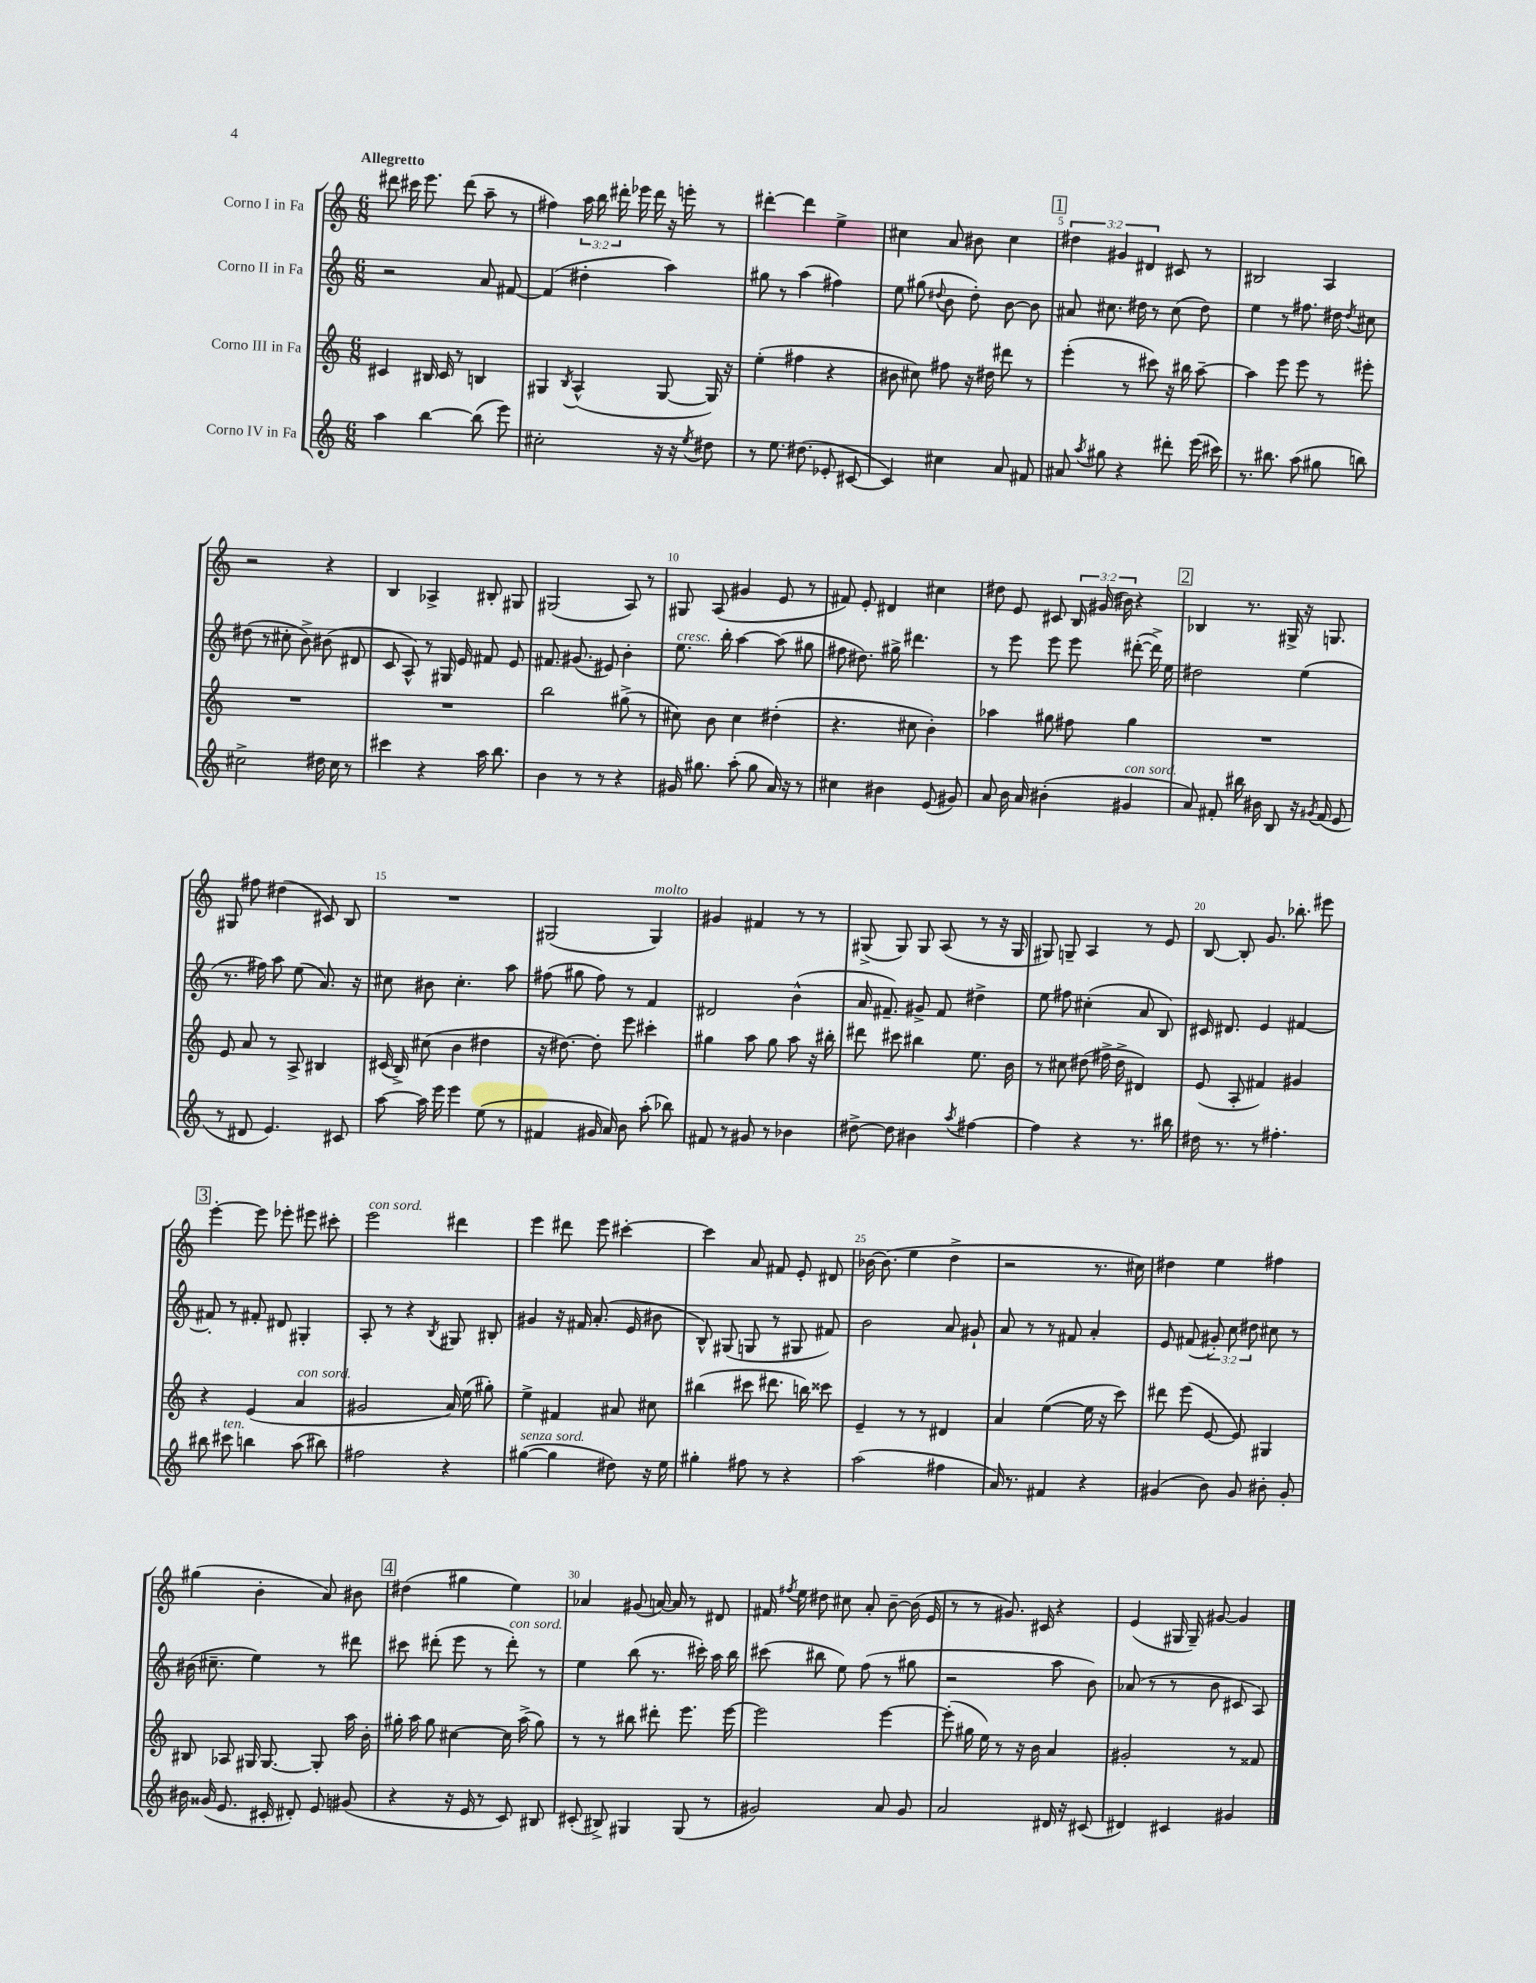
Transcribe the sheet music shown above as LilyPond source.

<<
\new StaffGroup <<
\new Staff = "s0" \with { instrumentName = "Corno I in Fa" } {
    \clef treble \key c \major \numericTimeSignature \time 6/8 \override Staff.TupletNumber.text = #tuplet-number::calc-fraction-text \tempo "Allegretto"
    \autoBeamOff dis'''8 cis'''16 e'''8. dis'''8( a''8-- r8 |
    fis''4) \tuplet 3/2 { a''16 b''16 dis'''16-. } ees'''16 dis'''16 r16 e'''16-. r8 |
    dis'''4~-. dis'''4 e''4-> |
    cis''4 a'8 bis'8 cis''4 |
    \mark \markup { \box "1" } \tuplet 3/2 { dis''4 gis'4 dis'4 } cis'8 r8 |
    bis2 a4 |
    r2 r4 |
    b4 aes4-> bis8-. gis8 |
    gis2( a8) r8 |
    gis8 a8( gis'4 e'8 r8 |
    fis'8) e'8-. dis'4 cis''4 |
    dis''8 e'8 cis'8 \tuplet 3/2 { b16 gis'16( bis'16) } r4 |
    \mark \markup { \box "2" } bes4 r8. gis16-> r16 g8. |
    gis8 fis''8 dis''4( cis'8) b8 |
    R2. |
    gis2( gis4^\markup { \italic "molto" }) |
    gis'4 fis'4 r8 r8 |
    gis8->( gis8) gis8 a8( r8 r16 gis16 |
    gis8) g8-- a4 r8 e'8 |
    b8~ b8-. g'8. bes''8.-. eis'''8 |
    \mark \markup { \box "3" } e'''4~-. e'''8 ees'''8-. eis'''8 cis'''8-. |
    e'''2^\markup { \italic "con sord." } dis'''4 |
    e'''4 dis'''8 e'''8 cis'''4~-. |
    cis'''4 a'8 fis'8 e'8-. dis'8 |
    bes'16~ bes'8.( e''4 d''4-> |
    r2 r8. cis''16) |
    dis''4 e''4 fis''4 |
    gis''4( b'4-. a'8) bis'8 |
    \mark \markup { \box "4" } dis''4( gis''4 e''4) |
    aes'4 gis'8( a'16~) a'16 r8 dis'8 |
    fis'16 \acciaccatura { fis''8 } e''16 dis''8 cis''8 a'8-. b'8~-- b'16( e'16 |
    r8 r8 gis'8.) cis'16 r4 |
    e'4( gis16 gis16--) gis'8~ gis'4 \bar "|." |
}
\new Staff = "s1" \with { instrumentName = "Corno II in Fa" } {
    \clef treble \key c \major \numericTimeSignature \time 6/8 \override Staff.TupletNumber.text = #tuplet-number::calc-fraction-text
    \autoBeamOff r2 a'8 fis'8~ |
    fis'4( dis''4-. a''4) |
    gis''8 r8 a''4( fis''4) |
    e''8 gis''8( \appoggiatura { dis''8 } b'8 dis''8-.) b'8~ b'8 |
    \mark \markup { \box "1" } ais'8 cis''8. dis''16 r8 cis''8( dis''8) |
    e''4 r8 fis''8. dis''16 \acciaccatura { dis''8 } cis''8 |
    dis''8( r8 cis''8-. b'8->) bis'8( dis'8 |
    c'8 a8-^) r8 gis16 e'16 fis'8 e'8 |
    fis'8. gis'8.( eis'8) b'4-. |
    e''8.^\markup { \italic "cresc." } b''16-. a''4~ a''8( gis''8 |
    fis''8 dis''8.) gis''16-> dis'''4. |
    r8 e'''8 e'''8 e'''8 dis'''8~-.( dis'''16->) e''16 |
    \mark \markup { \box "2" } dis''2 e''4( |
    r8. fis''16) a''8 e''8( a'8.) r16 |
    cis''8 bis'8 cis''4.-. a''8 |
    fis''8( gis''8 fis''8) r8 f'4 |
    dis'2 b'4-^( |
    a'16 fis'8.--) gis'8-> fis'8 dis''4-> |
    e''8 fis''8 cis''4-.( a'8 b8) |
    cis'16 dis'8. e'4 fis'4~ |
    \mark \markup { \box "3" } fis'8-. r8 fis'8-. dis'8 gis4-. |
    a8-. r8 r4 \acciaccatura { b8 } gis8 bis8-. |
    gis'4 r16 fis'16 a'8.-.( e'16 bis'8 |
    b8-^) gis8( g8 r8 gis8 fis'8) |
    b'2 a'8 gis'8-! |
    a'8 r8 r8 fis'8 a'4-. |
    e'8 fis'8( \tuplet 3/2 { gis'8-.) c''8 dis''8 } cis''8 r8 |
    bis'16( cis''8.-- e''4) r8 dis'''8 |
    \mark \markup { \box "4" } cis'''8 dis'''8-.( e'''8 r8 dis'''8-.^\markup { \italic "con sord." }) r8 |
    e''4 b''8( r8. cis'''16-.) a''16 b''16 |
    cis'''8( bis''8 e''8) f''8( r8 gis''8 |
    r2 a''8 b'8) |
    aes'8( r8 r8 b'8 cis'8 a8) \bar "|." |
}
\new Staff = "s2" \with { instrumentName = "Corno III in Fa" } {
    \clef treble \key c \major \numericTimeSignature \time 6/8
    \autoBeamOff cis'4 bis16 cis'16 r8 b4 |
    gis4 \acciaccatura { b8 } a4-^( gis8~ gis16) r16 |
    e''4-.( fis''4 r4 |
    bis'8 cis''8) fis''8 r16 dis''16 dis'''8 r8 |
    \mark \markup { \box "1" } e'''4-.( r8 cis'''8) r16 bis''16 a''8~-- |
    a''4 e'''8 e'''8 r8 eis'''8-. |
    R2. |
    R2. |
    b''2 gis''8->( r8 |
    cis''8) b'8 cis''4 dis''4-.( |
    r4. cis''8 b'4-.) |
    aes''4 gis''8 fis''8 gis''4 |
    \mark \markup { \box "2" } R2. |
    e'8 a'8 r8 a8-> bis4 |
    cis'16( b16->) cis''8( b'4 dis''4 |
    r16 dis''8.~) dis''8-. e'''8 cis'''4-. |
    gis''4 a''8 gis''8 a''8 r16 bis''16-. |
    dis'''8 cis'''8 bis''4 e''8. b'16 |
    r8 cis''8 dis''8( fis''16-> dis''16-> dis'4) |
    e'8( a8-. fis'4) gis'4 |
    \mark \markup { \box "3" } r4 e'4( a'4^\markup { \italic "con sord." } |
    gis'2 a'16) e''16( gis''8-.) |
    e''4-> fis'4 ais'8 cis''8 |
    bis''4( cis'''8 dis'''8. b''16) cisis'''8 |
    e'4-- r8 r8 dis'4 |
    a'4 e''4~( e''16 r16 c'''8) |
    dis'''8 e'''8( e'8~ e'8) gis4 |
    bis8 aes8 gis16 gis8.~ gis8-. a''16 b'16-. |
    \mark \markup { \box "4" } gis''16-. a''16 gis''8 cis''4~ cis''16 a''16->( gis''8) |
    r8 r8 bis''8 dis'''8-. e'''8. e'''16~ |
    e'''2 e'''4~ |
    e'''8-.( gis''16 e''16) r8 r16 b'16 a'4 |
    gis'2-. r8 fisis'8 \bar "|." |
}
\new Staff = "s3" \with { instrumentName = "Corno IV in Fa" } {
    \clef treble \key c \major \numericTimeSignature \time 6/8
    \autoBeamOff a''4 b''4~ b''8( e'''8) |
    cis''2-. r16 r16 \acciaccatura { e''8 } dis''8 |
    r8 e''8. dis''8.( ees'8-. cis'8~ |
    cis'4) cis''4 a'8 fis'8 |
    \mark \markup { \box "1" } ais'8 \acciaccatura { a''8 } gis''8 r4 dis'''8-. e'''16( cis'''16) |
    r8. bis''8. a''8( gis''8 b''8) |
    cis''2-> dis''16 cis''16 r8 |
    cis'''4 r4 a''16 b''8. |
    b'4 r8 r8 r4 |
    gis'16 gis''8. a''8-.( gis''8 a'16) r16 r8 |
    cis''4 bis'4 e'8( gis'8) |
    a'8 b'16 a'16 bis'4-.( gis'4^\markup { \italic "con sord." } |
    \mark \markup { \box "2" } a'8) fis'8-. bis''16 bis'16 b8 r16 \acciaccatura { gis'8 } fis'16( e'8 |
    r8 dis'8 e'4.) cis'8 |
    a''8~ a''16 e'''16 e'''4 e''8( r8 |
    fis'4 gis'16 a'16) b'8 a''8-.( bes''8) |
    fis'8 r8 gis'8 r8 bes'4 |
    dis''8~-> dis''8 bis'4 \acciaccatura { a''8 } fis''4~ |
    fis''4 r4 r8. bis''16 |
    dis''16 r8. r8 fis''4.-. |
    \mark \markup { \box "3" } bis''8 cis'''8^\markup { \italic "ten." } b''4 a''8( bis''8) |
    fis''2 r4 |
    gis''4~^\markup { \italic "senza sord." }( gis''4 dis''8) r16 e''16 |
    gis''4-. fis''8 r8 r4 |
    a''2( fis''4 |
    a'16) r8. fis'4 r4 |
    gis'4( b'8) gis'8 bis'8-. gis'8-. |
    bis'16 gisis'16( e'8. cis'16-. dis'8-.) e'8 gis'8( |
    \mark \markup { \box "4" } r4 r16 e'16 r8 c'8) bis8 |
    cis'8-.( bis8->) gis4 gis8( r8 |
    gis'2) a'8 gis'8 |
    a'2 dis'16 r16 cis'8( |
    dis'4) cis'4 gis'4 \bar "|." |
}
>>
>>
\layout { \context { \Score \override BarNumber.break-visibility = ##(#f #t #t) barNumberVisibility = #(every-nth-bar-number-visible 5) } }
